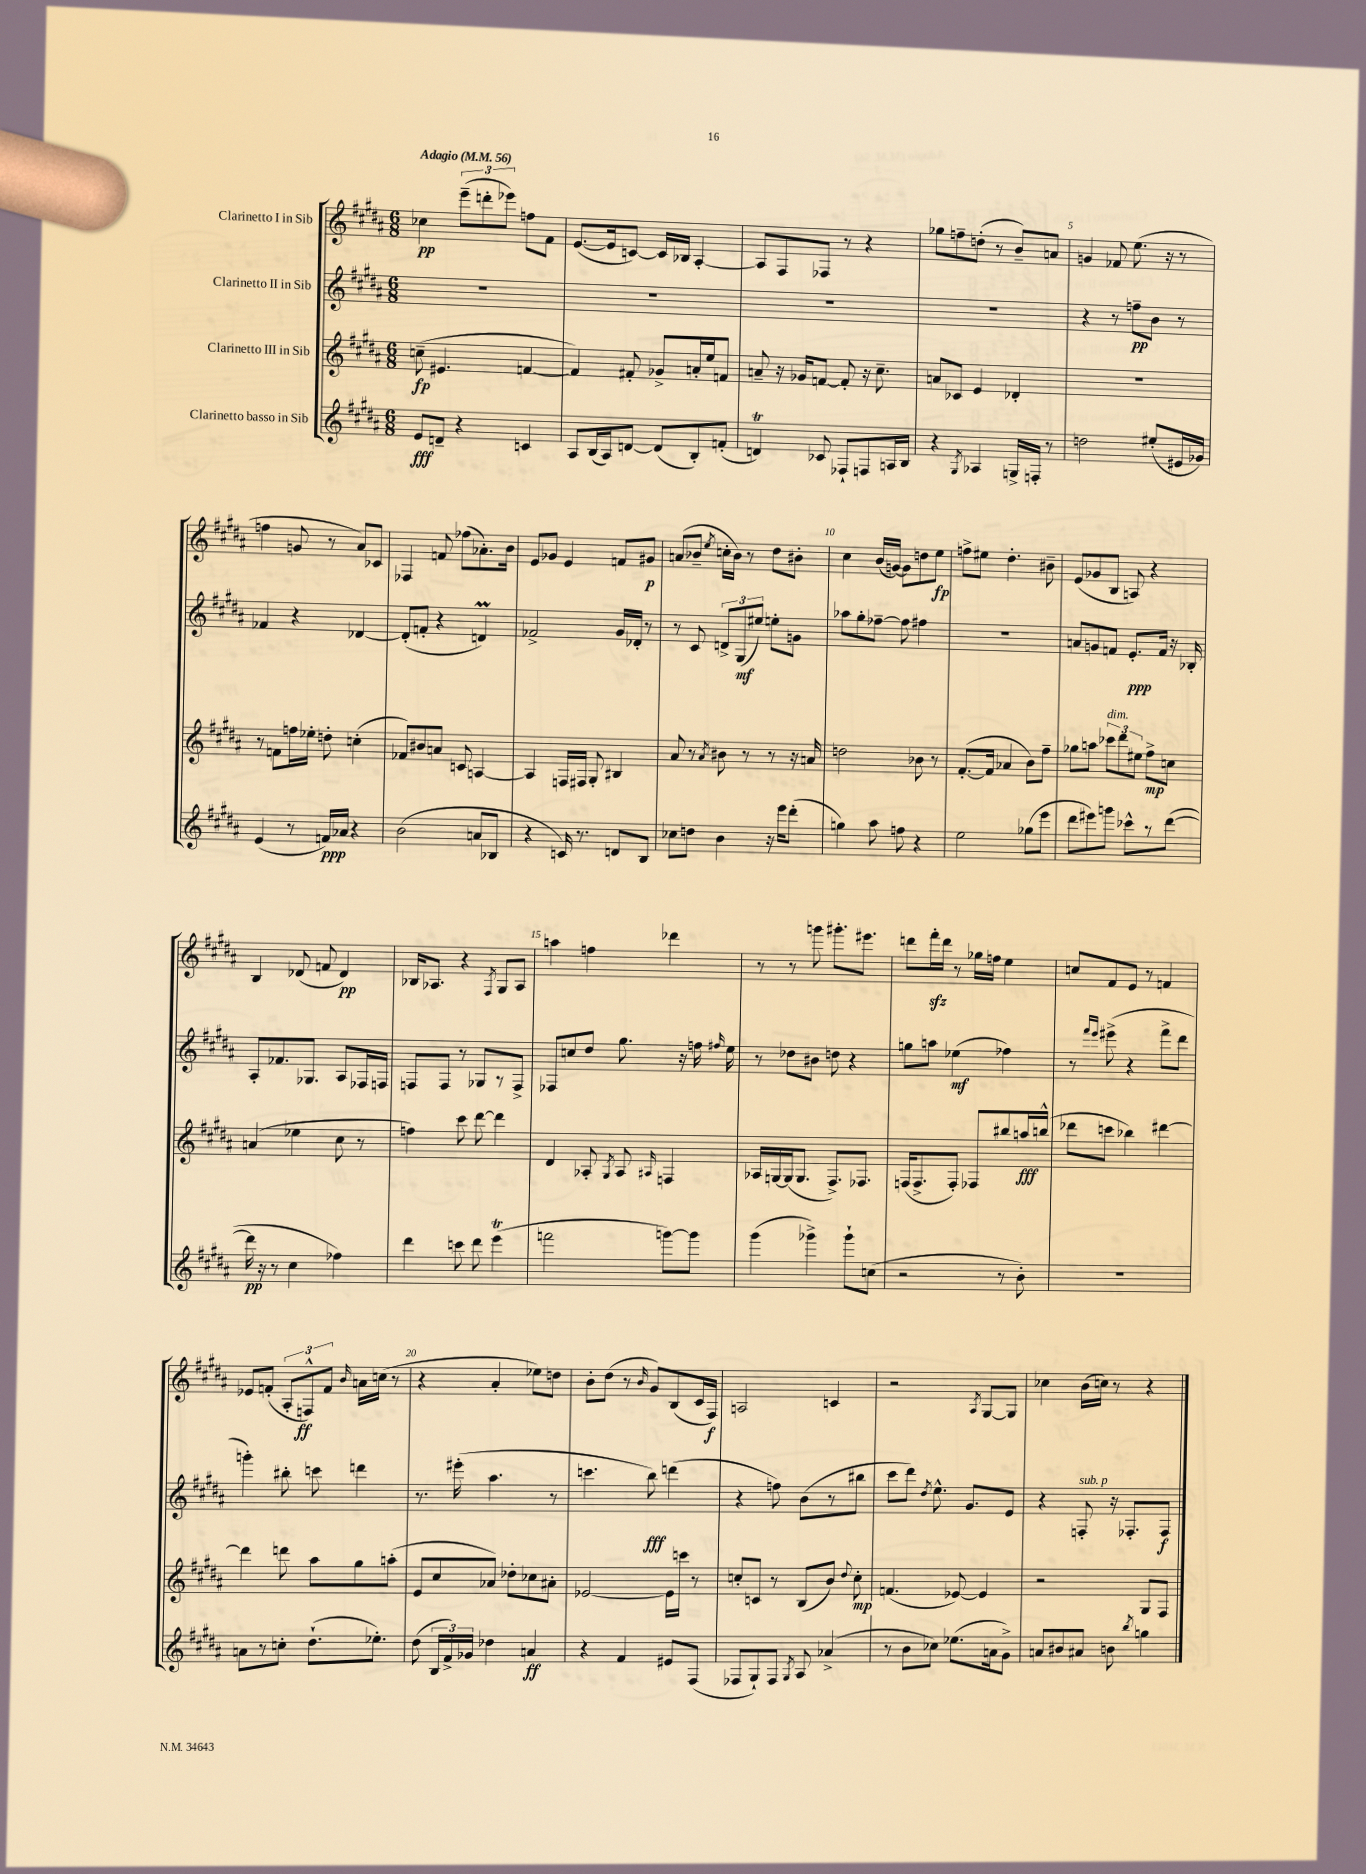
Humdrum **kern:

**kern	**kern	**kern	**kern
*staff4	*staff3	*staff2	*staff1
*clefG2	*clefG2	*clefG2	*clefG2
*k[f#c#g#d#a#]	*k[f#c#g#d#a#]	*k[f#c#g#d#a#]	*k[f#c#g#d#a#]
*M6/8	*M6/8	*M6/8	*M6/8
*MM56	*MM56	*MM56	*MM56
8e/L	(8cc~\	2.r	4cc-\
8d~/J	4.e#/	.	.
4r	.	.	(12eee~\L
.	.	.	12ddd'\
.	.	.	12eee-\J)
4c/	[4f/	.	8ff\L
.	.	.	8f#\J
=	=	=	=
8A#/L	4f/])	2.r	([8.e/L
(16B/L	.	.	.
16A#/J)	.	.	16e/]k
[8d/J	8f#'/	.	[8c/J)
(8d/]L	8g-^/L	.	16c/]LL
.	.	.	16B-/JJ
8B'/)	16a'/L	.	[4A#'/
.	16ee/J	.	.
(8f'/J	8f/J	.	.
=	=	=	=
4d/)	8a~/	2.r	8A#/]L
.	16r	.	8F#/
.	16g-/LK	.	.
8c-/	[8f/J	.	8F-/J
8F-`/L	8f'/]	.	8r
8F/	16r	.	4r
.	8.cc#~\	.	.
16A/L	.	.	.
16B/JJ	.	.	.
=	=	=	=
4r	8a/L	2.r	8gg-\L
.	8c-/J	.	8ff~\
8qG#/	.	.	.
4A-/	4e/	.	(8dd'\J
.	.	.	8r
16G^/LL	4d-'/	.	8b~/L)
16F'/JJ	.	.	.
8r	.	.	8a/J
=	=	=	=
2dd\	2.r	4r	4g/
.	.	8r	8f-/
.	.	8ff~\L	(8.ee\
(8ee#'/L	.	8b\J	.
.	.	.	16r
16e#/L	.	8r	8r
16g-/JJ)	.	.	.
=	=	=	=
(4e/	8r	4f-/	4ff\
.	8f\L	.	.
8r	16ff\L	4r	8g/
.	16ee-'\JJ	.	.
16f/LL)	8dd'\	.	8r
16a-/JJ	.	.	.
4r	(4cc'\	[4d-/	8a#/L)
.	.	.	8c-/J
=	=	=	=
(2b\	8f-/L)	(8d-'/]L	4F-/
.	8b#/	8f'/J	.
.	8a/J	4r	8f/
.	8c/	.	(8ff-\L
8a/L	[4A/	4d/)	8.a-'\)
8B-/J	.	.	.
.	.	.	16b\Jk
=	=	=	=
4r	4A/]	2f-^/	8e/L
.	.	.	8g-/J
16c/)	16F/LL	.	4e/
8.r	16F#/JJ	.	.
.	8G#'/	.	.
8d/L	4B#/	16g#/LL	8f/L
.	.	16d-'/JJ	.
8B/J	.	8r	8g#/J
=	=	=	=
8cc-\L	8a#/	8r	(8a/L
8dd\J	8r	8c#/	8b-~/J
.	8qa#/	.	8qee/
4b\	8b#\	12d^/L	16cc'\LL
.	.	.	16b-\JJ)
.	.	(12G#/	.
.	8r	.	8r
.	.	12ee#/J)	.
16r	8r	8ee'\L	8dd#\L
16eee\LK	.	.	.
(8ddd#'\J	16r	8g\J	8b#'\J
.	16a/	.	.
=	=	=	=
4gg\)	2dd\	8aa-\L	4cc#\
.	.	8gg#'\	.
8aa#\	.	[8ff-~\J	(16b/LL
.	.	.	[16g/JJ)
8ff\	.	8ff-\]	8g\]L
4r	8b-\	4ff#\	8dd\
.	8r	.	8ee\J
=	=	=	=
2ee\	([8.f#'/L	2.r	8ff^\L
.	.	.	8ee#\J
.	16f#/]Jk	.	.
.	4a-/	.	4.dd#'\
(8gg-\L	8b\L)	.	.
8eee\J	8ff#~\J	.	8b#~\
=	=	=	=
8ddd#\L	8gg-\L	8a/L	(8e/L
8eee#\)	8aa\J	8g/	8g-/
8ggg\J	12ccc-\L	8f/J	8B/J
.	12ddd#\	.	.
8ccc-^^\L	.	8.e'/L	8A/)
.	12ee#\J	.	.
8r	8ff#^\L	.	4r
.	.	16f/Jk	.
([8ddd#\J	8cc\J	16r	.
.	.	16B-'/	.
=	=	=	=
16ddd#\]	(4a/	8A#'/L	4B/
16r	.	.	.
8r	.	8.f-/	.
4cc#\	4ee-\	.	(8d-/
.	.	8.G-/J	.
.	.	.	8f/
4ff-\)	8cc#\	8A#/L	4d-/)
.	8r	16F-/L	.
.	.	16F/JJ	.
=	=	=	=
4ddd#\	4ff\)	8F/L	16B-/LK
.	.	.	8.A-/J
.	.	8F/J	.
8ccc\	8ccc#\	8r	4r
8ddd#\	[8ddd#\	8G-/L	.
.	.	.	8qF#/
(4eee\	4ddd#\]	8r	8G#/L
.	.	8F^/J	8A-/J
=	=	=	=
2fff\	4d#/	8F-/L	4aa\
.	.	8cc/	.
.	8A-'/	8dd#/J	4ff\
.	8qG#/	.	.
.	8A-/	8.gg#\	.
.	16qqA#/	.	.
[8ggg\L)	4F/	.	4ddd-\
.	.	16r	.
8ggg\]J	.	16ff\	.
.	.	16qqff#/	.
.	.	16ee\	.
=	=	=	=
(4ggg#\	16A-/LL	8r	8r
.	[16G/	.	.
.	(16G/]J	8dd-\L	8r
.	8.G/J	.	.
4ggg-^\)	.	8b#\J	8ggg\
.	8.F#^/L)	8dd\	8.ggg#'\L
8ggg-`\L	.	4r	.
.	8.F-/J	.	8.eee#\J
(8cc\J	.	.	.
=	=	=	=
2r	(16F/LK	8gg\L	8ddd\L
.	8.F^/	.	.
.	.	8aa\J	16fff#'\L
.	.	.	16ddd\JJ
.	8F'/J)	(4ee-\	8r
.	8F-/L	.	16gg-\LL
.	.	.	16ff\JJ
8r	8bb#/	4ff-\)	4ee\
8b'\)	16aa/L	.	.
.	(16bb^^/JJ	.	.
=	=	=	=
2.r	8ddd-\L	8r	8cc/L
.	.	16qqfff#/LL	.
.	.	16qqeee/JJ	.
.	8ccc\J	(8eee#^\	8f#/
.	4bb-\)	4r	8e/J
.	.	.	8r
.	[4ddd#\	8fff#^\L	4f/
.	.	8ddd#\J	.
=	=	=	=
8a\L	4ddd#\]	4ggg'\)	8e-/L
8r	.	.	(8f'/J
8cc'\J	8ddd\	8bb#'\	12A#'/L
.	.	.	12F^^/)
(8.dd#`\L	8aa#\L	8ccc\	.
.	.	.	12f/J
.	.	.	16qqb/
.	8gg#\	4ddd\	16a\LL
8.ee-'\J)	.	.	(16cc\JJ
.	(8aa'\J	.	8r
=	=	=	=
(8dd#\	8e/L	8.r	4r
24B/LL	8cc#/	.	.
24f#^/)	.	.	.
.	.	(16eee#'\	.
24g-/JJ	.	.	.
4dd-\	8a-/J)	4.aa#\	4a#'/
.	8dd-'\L	.	.
4a/	8cc-\	.	8ee-\L)
.	8a#'\J	8r	8dd\J
=	=	=	=
4r	[2e-/	4.ccc\	8b'\L
.	.	.	(8dd#\J
4f#/	.	.	8r
.	.	.	16qqb/
.	.	8bb\)	8g#/L)
8e#/L	16e-\]LL	(4ddd\	(8B/
.	16ccc\JJ	.	.
(8F#/J	8r	.	16c#/L
.	.	.	16F#/JJ)
=	=	=	=
8F-/L	8cc'/L	4r	2A/
8G#`/)	8c/J	.	.
8F-/J	8r	8ff\)	.
8qG#/	.	.	.
8A#/	(8B/L	(8b\L	.
(4a-^/	8b/J)	8r	4c/
.	8qqdd#/	.	.
.	8cc'\	8bb#\J	.
=	=	=	=
8r	(4.f/	8ccc#\L	2r
8b\L	.	8ddd#\J)	.
.	.	8qdd#/	.
8cc-\J)	.	8.ee^^\	.
(8.ee-\L	[8e-/)	.	.
.	.	8.g#/L	.
.	.	.	8qA#/
.	4e-/]	.	[8G#/L
16a\k	.	.	.
8g#^\J)	.	8e/J	8G#/]J
=	=	=	=
8a/L	2r	4r	4cc-\
8b#/	.	.	.
8a#/J	.	8F'/	(16b\LL
.	.	.	16cc\JJ)
8b\	.	16r	8r
.	.	8.F-'/L	.
8qbb/	.	.	.
4gg\	8G#/L	.	4r
.	8F#/J	8F-/J	.
==	==	==	==
*-	*-	*-	*-
